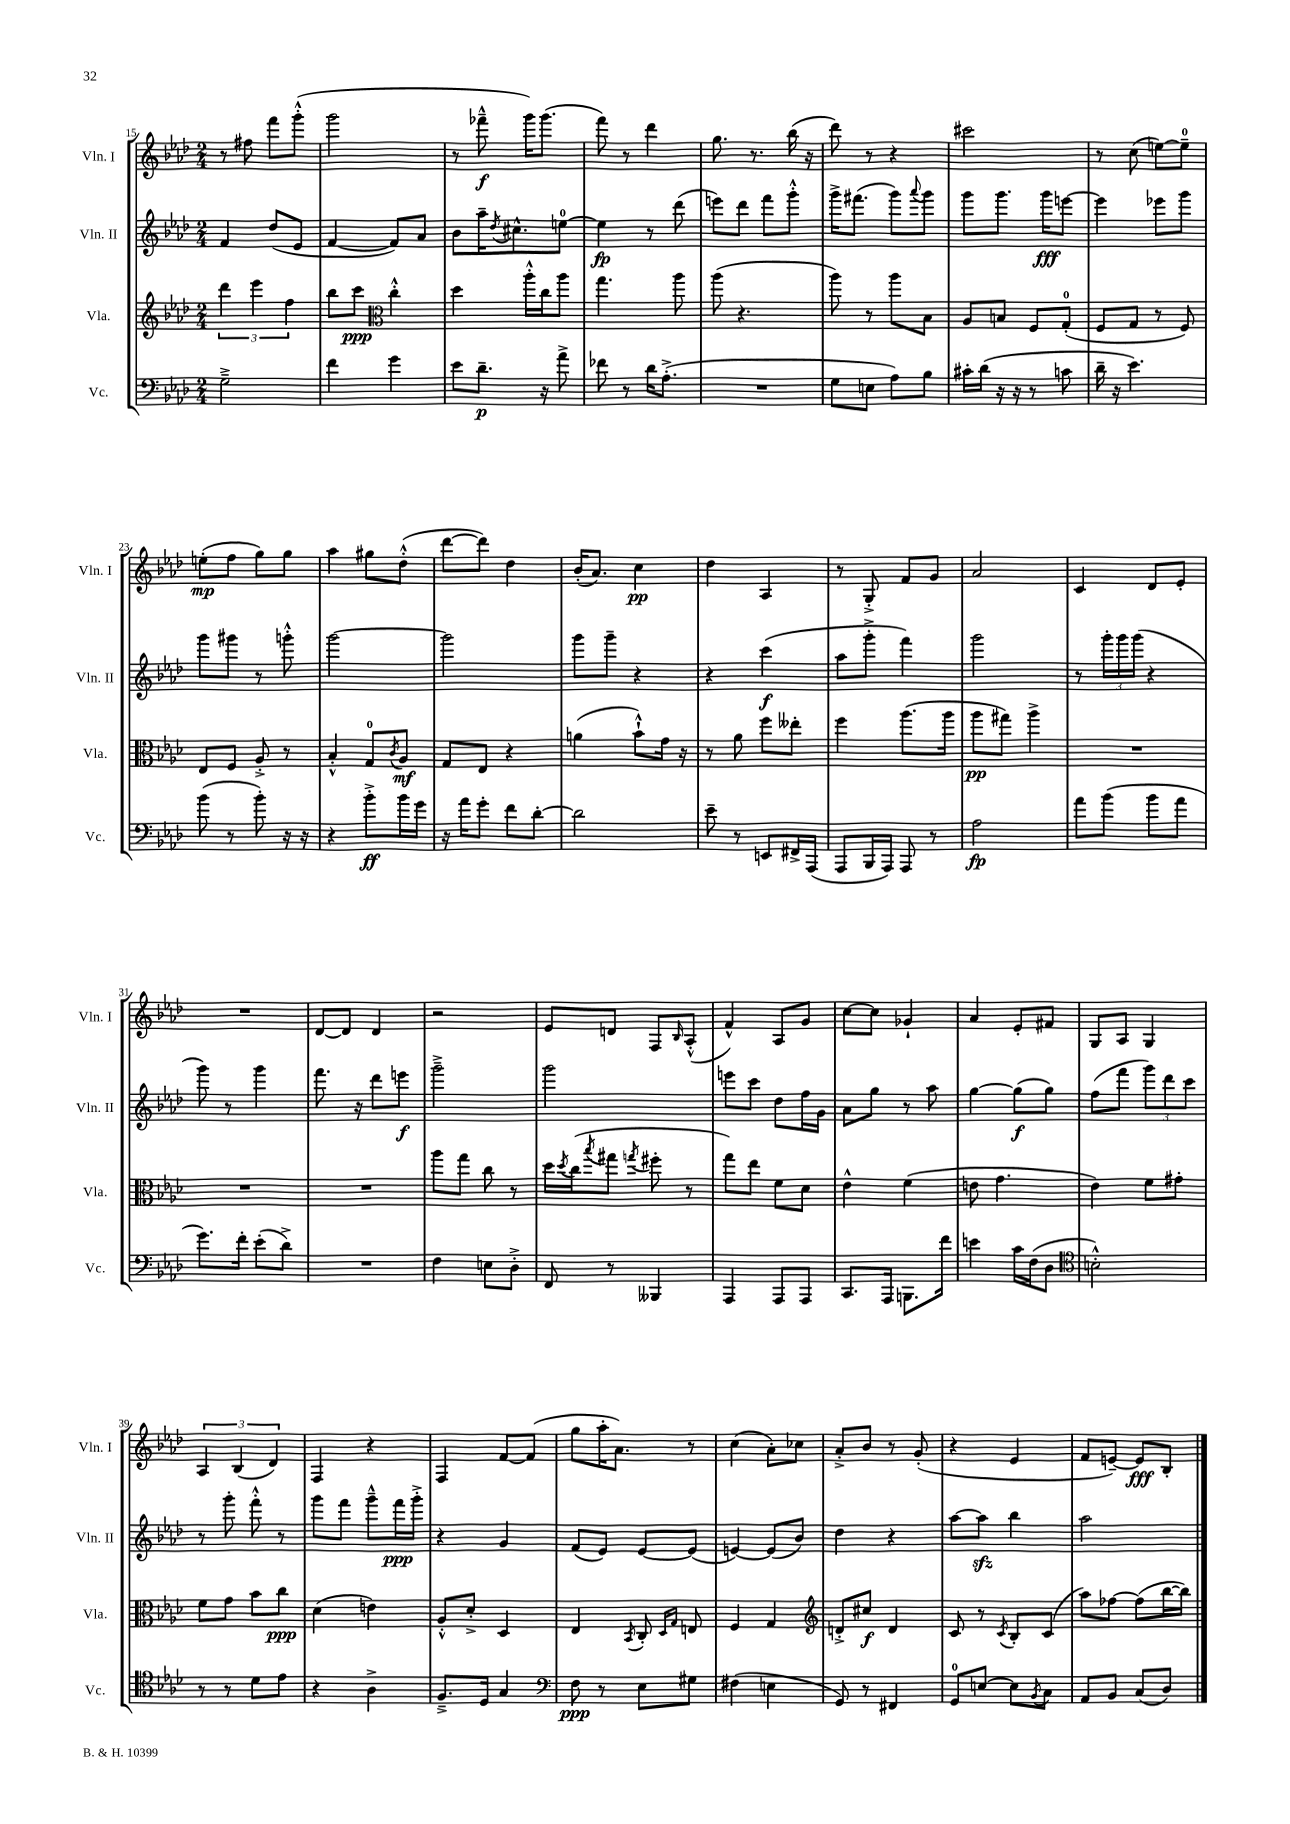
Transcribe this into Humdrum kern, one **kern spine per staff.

**kern	**kern	**kern	**kern
*staff4	*staff3	*staff2	*staff1
*clefF4	*clefG2	*clefG2	*clefG2
*k[b-e-a-d-]	*k[b-e-a-d-]	*k[b-e-a-d-]	*k[b-e-a-d-]
*M2/4	*M2/4	*M2/4	*M2/4
2G~^	6ddd-	4f	8r
.	.	.	8ff#
.	6eee-	.	.
.	.	(8dd-	8fff
.	6ff	.	.
.	.	8e-	(8ggg'^^
=	=	=	=
4f	8bb-	[4f	2ggg
.	8ccc	.	.
*	*clefC3	*	*
4g	4cc'^^	8f])	.
.	.	8a-	.
=	=	=	=
8e-	4dd-	8b-	8r
8.d-~	.	16aa-~	8fff-~^^
.	.	8qdd-	.
.	.	8.cc#^^	.
.	16aa-'^^	.	16ggg)
16r	16cc	.	(8.ggg
8a-^	8aa-	[8ee	.
=	=	=	=
8f-	4.gg	4ee]	8fff)
8r	.	.	8r
16d-	.	8r	4ddd-
(8.A-'^	.	.	.
.	8aa-	(8ddd-	.
=	=	=	=
2r	(8aa-	8eee)	8.gg
.	4.r	8ddd-	.
.	.	.	8.r
.	.	8fff	.
.	.	8ggg'^^	(16bb-
.	.	.	16r
=	=	=	=
8G	8aa-)	16ggg^	8ddd-)
.	.	(8.fff#	.
8E	8r	.	8r
8A-)	8aa-	8ggg)	4r
.	.	8qqaaa-	.
8B-	8B-	8ggg	.
=	=	=	=
16c#'	8A-	8ggg	2ccc#
(16d-	.	.	.
16r	8B	8.ggg	.
16r	.	.	.
8r	8F	.	.
.	.	16ggg	.
8c	(8G'	[8eee	.
=	=	=	=
16d-~	8F	4eee]	8r
16r	.	.	.
4.e-)	8G	.	(8cc
.	8r	8eee-	[8ee)
.	8F)	8ggg	8ee~]
=	=	=	=
(8b-	8E-	8ggg	(8ee'
8r	8F	8ggg#	8ff
8b-')	8A-'^	8r	8gg)
16r	8r	8ggg'^^	8gg
16r	.	.	.
=	=	=	=
4r	4B-'^^	[2ggg	4aa-
8b-'^	8G	.	8gg#
.	8qc	.	.
16b-	8A-	.	(8dd-'^^
16g	.	.	.
=	=	=	=
16r	8G	2ggg]	[8ddd-
16a-	.	.	.
8g'	8E-	.	8ddd-])
8f	4r	.	4dd-
[8d-'	.	.	.
=	=	=	=
2d-]	(4a	8ggg	(16b-'
.	.	.	8.a-)
.	.	8ggg~	.
.	8b-`^^)	4r	4cc
.	16g	.	.
.	16r	.	.
=	=	=	=
8e-~	8r	4r	4dd-
8r	8a-	.	.
8EE	8ff	(4ccc	4A-
16FF#^	8ee--'	.	.
(16AAA-	.	.	.
=	=	=	=
8AAA-	4ff	8aa-	8r
16BBB-	.	8ggg'^	8G'^
16AAA-)	.	.	.
8AAA-	(8.aa-	4fff)	8f
8r	.	.	8g
.	16aa-	.	.
=	=	=	=
2A-	8aa-	2ggg	2a-
.	8gg#)	.	.
.	4aa-^	.	.
=	=	=	=
8a-	2r	8r	4c
(8b-	.	24ggg'	.
.	.	24ggg	.
.	.	(24ggg	.
8b-	.	4r	8d-
8a-	.	.	8e-'
=	=	=	=
8.g)	2r	8ggg)	2r
.	.	8r	.
16f'	.	.	.
(8e-'	.	4ggg	.
8d-^)	.	.	.
=	=	=	=
2r	2r	8.fff	[8d-
.	.	.	8d-]
.	.	16r	.
.	.	8ddd-	4d-
.	.	8eee	.
=	=	=	=
4F	8aa-	2ggg~^	2r
.	8gg	.	.
8E	8cc	.	.
8D-'^	8r	.	.
=	=	=	=
8FF	16dd-	2ggg	8e-
.	8qdd-	.	.
.	(16cc	.	.
.	8qbb-	.	.
8r	8gg#	.	8d
.	8qgg	.	.
4BBB--	8ff#'	.	8F
.	.	.	16qqB-
.	8r	.	(8A-'^^
=	=	=	=
4AAA-	8gg)	8eee	4f^^)
.	8ee-	8ccc	.
8AAA-	8f	8dd-	8A-
8AAA-	8d-	16ff	8g
.	.	16g	.
=	=	=	=
8.CC	4e-^^	8a-	[8cc
.	.	8gg	8cc]
16AAA-	.	.	.
8.BBB	(4f	8r	4g-`
.	.	8aa-	.
16f	.	.	.
=	=	=	=
4e	8e	[4gg	4a-
.	4.g	.	.
16c	.	(8gg]	8e-'
(16F	.	.	.
8D-	.	8gg)	8f#
=	=	=	=
*clefC4	*	*	*
2B'^^)	4e-)	(8ff	8G
.	.	8fff	8A-
.	8f	12ggg)	4G
.	.	12ddd-	.
.	8g#'	.	.
.	.	12ccc	.
=	=	=	=
8r	8f	8r	6A-
8r	8g	8ggg'	.
.	.	.	(6B-
8d-	8b-	8fff'^^	.
.	.	.	6d-)
8e-	8cc	8r	.
=	=	=	=
4r	(4d-	8ggg	4F
.	.	8fff	.
4A-^	4e)	8ggg~^^	4r
.	.	16fff	.
.	.	16ggg'^	.
=	=	=	=
8.F~^	8A-'^^	4r	4F
.	8d-'^	.	.
16D-	.	.	.
4G	4D-	4g	[8f
.	.	.	(8f]
=	=	=	=
*clefF4	*	*	*
8F	4E-	(8f	8gg
8r	.	8e-)	16aa-'
.	.	.	8.a-)
.	8qBB-	.	.
8E-	8C'	[8e-	.
.	16qqD-	.	.
.	16qqG	.	.
8G#	8E	(8e-]	8r
=	=	=	=
(4F#	4F	[4e)	(4cc
4E	4G	(8e]	8a-')
.	.	8b-)	8cc-
=	=	=	=
*	*clefG2	*	*
8GG)	8d'^	4dd-	8a-'^
8r	8cc#	.	8b-
4FF#	4d	4r	8r
.	.	.	(8g'
=	=	=	=
8GG	8c	[8aa-	4r
[8E	8r	8aa-]	.
.	8qc	.	.
8E]	8B-'	4bb-	4e-
8qBB-	.	.	.
8C	(8c	.	.
=	=	=	=
8AA-	8aa-)	2aa-	8f
8BB-	[8ff-	.	[8e~)
(8C	(8ff-]	.	8e]
8D-)	[16bb-	.	8B-'
.	16bb-])	.	.
==	==	==	==
*-	*-	*-	*-
